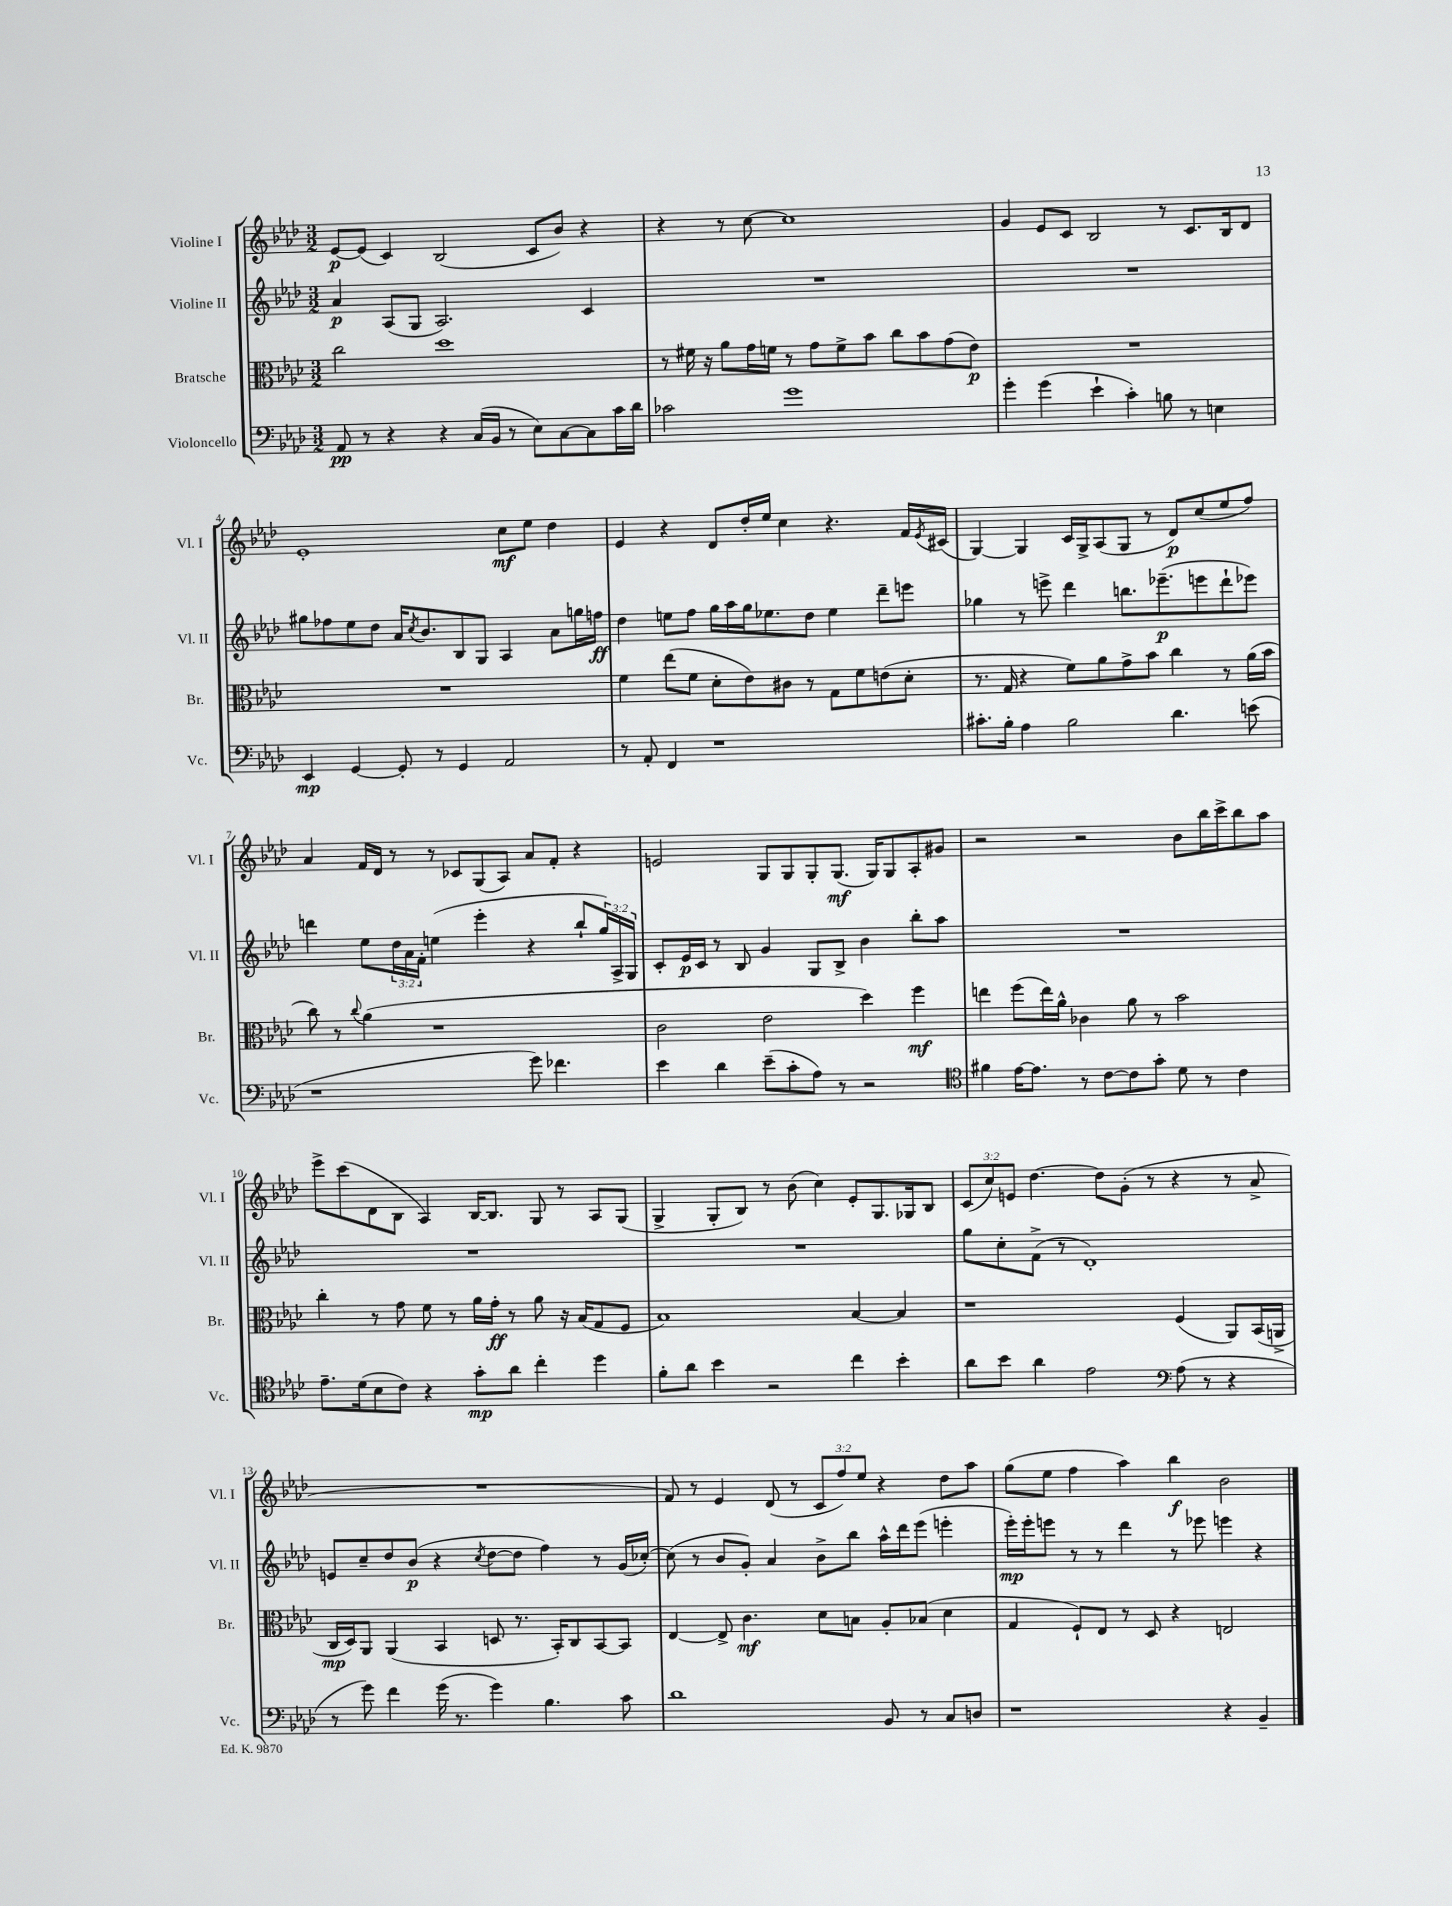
<<
\new StaffGroup <<
\new Staff = "s0" \with { instrumentName = "Violine I" shortInstrumentName = "Vl. I" } {
    \clef treble \key aes \major \numericTimeSignature \time 3/2 \override Staff.TupletNumber.text = #tuplet-number::calc-fraction-text
    ees'8~\p ees'8( c'4) bes2( c'8 bes'8) r4 |
    r4 r8 c''8~ c''1 |
    g'4 ees'8 c'8 bes2 r8 c'8. bes16 des'8 |
    ees'1-. c''8\mf ees''8 des''4 |
    ees'4 r4 des'8 des''16-. ees''16 c''4 r4. f'16 \acciaccatura { ees'8 } cis'16( |
    g4~) g4 c'16 g16-> aes8( g8 r8 des'8\p) c''8( ees''8 f''8) |
    aes'4 f'16 des'16 r8 r8 ces'8 g8( aes8) aes'8 f'8-. r4 |
    e'2 g8 g8 g8-. g8.\mf( g16) g8 aes8-. gis'8 |
    r2 r2 bes'8 bes''16 c'''16-> bes''8 aes''8 |
    ees'''8-> c'''8( des'8 bes8 aes4) bes16~ bes8. g8 r8 aes8 g8( |
    g4-> g8-. bes8) r8 bes'8( c''4) ees'8-. g8. ges16 bes8 |
    \tuplet 3/2 { c'8( c''8) e'8 } des''4.~ des''8 g'8-.( r8 r4 r8 aes'8-> |
    R1. |
    f'8) r8 ees'4 des'8( r8 \tuplet 3/2 { c'8 f''8) ees''8 } r4 des''8 aes''8 |
    g''8( ees''8 f''4 aes''4) bes''4\f bes'2 \bar "|." |
}
\new Staff = "s1" \with { instrumentName = "Violine II" shortInstrumentName = "Vl. II" } {
    \clef treble \key aes \major \numericTimeSignature \time 3/2 \override Staff.TupletNumber.text = #tuplet-number::calc-fraction-text
    aes'4\p aes8( g8 aes2.) c'4 |
    R1. |
    R1. |
    gis''8 fes''8 ees''8 des''8 aes'16 \acciaccatura { c''8 } bes'8. bes8 g8 aes4 aes'8 g''16 f''16\ff |
    des''4 e''8 f''8 g''16 aes''16 g''16 ees''8. des''8 ees''4 des'''8-- e'''8 |
    ges''4 r8 e'''8-> des'''4 b''8. ees'''8.--\p( e'''8 des'''8-! ees'''8) |
    d'''4 ees''8 \tuplet 3/2 { des''16 aes'16 f'16-. } e''4( ees'''4-. r4 bes''8-! \tuplet 3/2 { g''16) aes16-> g16 } |
    c'8-. ees'16\p c'16 r8 bes8 g'4 g8 bes8-> bes'4 bes''8-. aes''8 |
    R1. |
    R1. |
    R1. |
    g''8 c''8-. f'8->( r8 des'1-.) |
    e'8 c''8-- des''8 bes'8\p( r4 \acciaccatura { c''8 } des''8~ des''8 f''4) r8 g'16( ces''16~-.) |
    ces''8( r8 bes'8 g'8-.) aes'4 bes'8-> bes''8 aes''16-^ des'''16 ees'''8( e'''4-. |
    ees'''16-.\mp) ees'''16-. e'''8 r8 r8 des'''4 r8 ees'''8 e'''4 r4 \bar "|." |
}
\new Staff = "s2" \with { instrumentName = "Bratsche" shortInstrumentName = "Br." } {
    \clef alto \key aes \major \numericTimeSignature \time 3/2
    c''2 des''1 |
    r8 fis'16 r16 aes'8 g'16 f'16 r8 g'8 f'8-> bes'8 c''8 bes'8 g'8( ees'8\p) |
    R1. |
    R1. |
    f'4 ees''8( f'8 des'8-. ees'8) cis'8 r8 g8 f'8 e'8( des'8-. |
    r8. g16 r4 f'8) aes'8 g'8-> bes'8 c''4 r8 aes'16( bes'16 |
    c''8) r8 \appoggiatura { c''8 } aes'4( r1 |
    c'2 ees'2 des''4) f''4\mf |
    e''4 f''8( e''16) aes'16-^ ces'4 aes'8 r8 bes'2 |
    c''4-. r8 g'8 f'8 r8 aes'16 g'16-.\ff r8 aes'8 r16 bes16( g8 f8 |
    bes1) bes4~ bes4 |
    r1 f4( aes,8) bes,16( a,16-> |
    c16\mp des16) aes,8 aes,4( bes,4 d8 r8. bes,16-.) c8 bes,8~ bes,8 |
    ees4~ ees8-> c'4.\mf des'8 b8 aes8-. bes8( des'4 |
    g4 f8-!) ees8 r8 des8 r4 e2 \bar "|." |
}
\new Staff = "s3" \with { instrumentName = "Violoncello" shortInstrumentName = "Vc." } {
    \clef bass \key aes \major \numericTimeSignature \time 3/2
    aes,8\pp r8 r4 r4 c16( bes,16 r8 ees8) c8~ c8 c'16 des'16 |
    ces'2 g'1 |
    g'4-. g'4( ees'4-! c'4-.) b8 r8 e4 |
    ees,4\mp g,4~ g,8-. r8 g,4 aes,2 |
    r8 aes,8-. f,4 r1 |
    cis'8.-. bes16-. aes4 bes2 des'4. e'8( |
    r1 g'8) fes'4. |
    ees'4 des'4 ees'8--( c'8-. aes8) r8 r2 |
    \clef tenor fis'4 ees'16~ ees'8. r8 c'8~ c'8 g'8-. des'8 r8 c'4 |
    ees'8.-- des'16( bes8 c'8) r4 g'8-.\mp aes'8 c''4-. des''4 |
    f'8-. aes'8 bes'4 r2 c''4 bes'4-. |
    aes'8 bes'8 aes'4 ees'2 \clef bass aes8( r8 r4 |
    r8 g'8) f'4 g'16( r8. g'4) bes4. c'8 |
    des'1 bes,8 r8 c8 d8 |
    r1 r4 bes,4-- \bar "|." |
}
>>
>>
